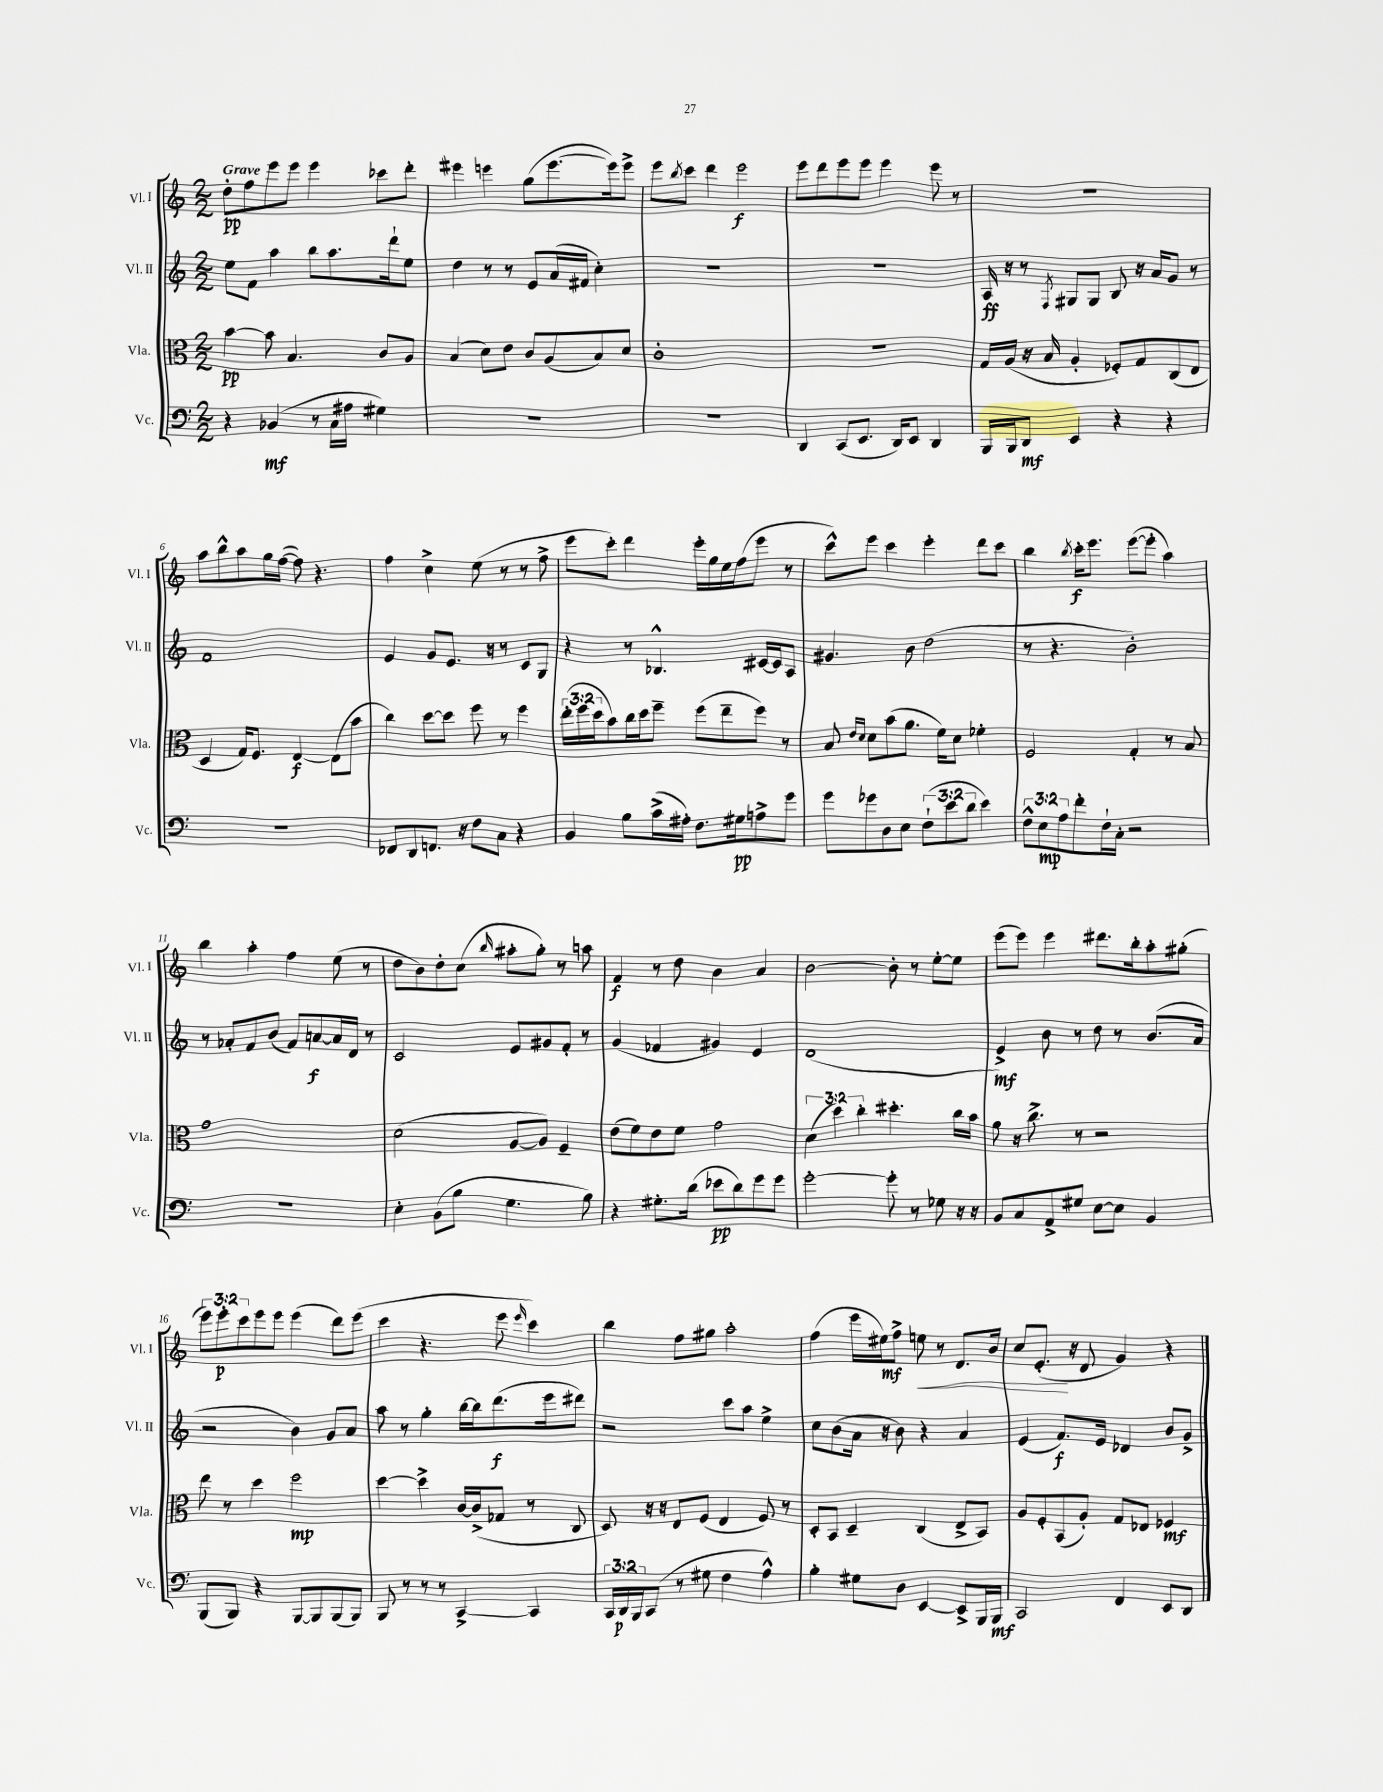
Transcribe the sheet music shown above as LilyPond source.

<<
\new StaffGroup <<
\new Staff = "s0" \with { instrumentName = "Vl. I" shortInstrumentName = "Vl. I" } {
    \clef treble \key c \major \numericTimeSignature \time 2/2 \override Staff.TupletNumber.text = #tuplet-number::calc-fraction-text \tempo "Grave"
    d''8-.\pp f''8 e'''8 e'''8 e'''4 ces'''8 d'''8-. |
    eis'''4 e'''4 g''8( e'''8.~ e'''16) e'''8-> |
    e'''8 \acciaccatura { b''8 } c'''8 d'''4 e'''2\f |
    e'''8 d'''8 e'''8 e'''8 e'''4 e'''8 r8 |
    r1 |
    a''8 b''8-^ a''8 g''16 f''16~( f''8) r4. |
    f''4 c''4-> e''8( r8 r8 f''8-> |
    e'''8 c'''8-.) d'''4 e'''16-. g''16 e''16 f''16( e'''8 r8 |
    c'''8-^) e'''8 c'''4 e'''4-. d'''8 c'''8 |
    b''4 \acciaccatura { b''8 } c'''16-.\f e'''8. e'''8~( e'''8-. a''4) |
    b''4 a''4-. f''4 e''8( r8 |
    d''8 b'8) d''8-. c''8( \grace { b''16 } ais''8-. g''8-.) r8 a''8 |
    f'4\f r8 d''8 b'4 a'4 |
    b'2~ b'8-. r8 e''8~-. e''8 |
    e'''8( e'''8) e'''4 dis'''8. b''16-. a''8-. gis''8-.( |
    \tuplet 3/2 { e'''8) e'''8-.\p c'''8 } e'''8 e'''8 e'''4( d'''8) e'''8( |
    c'''4 r4. e'''8 \grace { e'''16 } c'''4) |
    b''4 f''8 gis''8 a''2-. |
    f''4( e'''16 eis''16\mf) f''8-> e''8\< r8 d'8. b'16 |
    c''8 e'8.-.\!( r16 d'8 g'4) r4 \bar "|." |
}
\new Staff = "s1" \with { instrumentName = "Vl. II" shortInstrumentName = "Vl. II" } {
    \clef treble \key c \major \numericTimeSignature \time 2/2
    e''8 f'8 a''4 b''8 a''8. d'''16-! e''8 |
    d''4 r8 r8 e'8 a'16( fis'16 c''4-.) |
    R1 |
    R1 |
    a16\ff r16 r8 \acciaccatura { f8 } gis8 gis8 b8 r16 a'16 g'8 r8 |
    f'1 |
    e'4 g'8 e'8. r16 r8 c'8 g8 |
    r4 r8 bes4.-^ cis'16~ cis'16 a8 |
    gis'4. b'8 d''2( |
    r8 r4. b'2-.) |
    r8 aes'8-. f'8 b'8( f'8) a'8~\f a'16 d'16 r8 |
    c'2 e'8 gis'8 f'8-. r8 |
    g'4( fes'4 gis'4) e'4 |
    d'1( |
    e'4->\mf) b'8 r8 d''8 r8 b'8.( a'16 |
    r2 b'4) g'8 a'8 |
    a''8 r8 g''4-. b''16~ b''16 d'''8.\f( e'''16 dis'''8) |
    r2 c'''8 a''8 e''4-> |
    c''8 b'8( a'16 r16 b'8) r4 a'4 |
    e'4( f'8.\f) e'16 des'4 b'8 g'8-> \bar "|." |
}
\new Staff = "s2" \with { instrumentName = "Vla." shortInstrumentName = "Vla." } {
    \clef alto \key c \major \numericTimeSignature \time 2/2 \override Staff.TupletNumber.text = #tuplet-number::calc-fraction-text
    b'4~\pp b'8 b4. c'8 a8 |
    b4( d'8) e'8 c'8 a8( b8) d'8 |
    c'1-. |
    R1 |
    g16 a16( r16 b16 a4-. fes8-.) g8 c8( e8 |
    d4 g16) f8. e4~\f e8( b'8 |
    c''4) d''8~ d''8 f''8 r8 f''4 |
    \tuplet 3/2 { e''16-.( f''16 d''16 } b'8) c''16 d''16 f''8-- f''8( e''8-- f''8) r8 |
    b8 \grace { e'16 d'16 } d'8 b'8( a'8. f'16) d'8 fes'4-. |
    f2 g4-. r8 b8 |
    g'1 |
    d'2( a8~ a8) f4-- |
    e'8( f'8) e'8 f'8 g'2 |
    \tuplet 3/2 { d'4( d''4) c''4-. } dis''4.-. c''16 b'16 |
    a'8 r16 c''8.-> r8 r2 |
    e''8 r8 d''4 f''2\mp |
    d''4~ d''4-> c'16~ c'16->( ges8 r8 c8 |
    d8) r16 r16 e8 f8( e4 f8) r8 |
    d8-. b,8 d4-- c4( e8-> b,8) |
    a8 f8-. b,8( a8-.) g8 ees8 fes4\mf \bar "|." |
}
\new Staff = "s3" \with { instrumentName = "Vc." shortInstrumentName = "Vc." } {
    \clef bass \key c \major \numericTimeSignature \time 2/2 \override Staff.TupletNumber.text = #tuplet-number::calc-fraction-text
    r4 bes,4\mf( r8 c16 ais16 gis4) |
    R1 |
    R1 |
    d,4 c,8( e,8. d,16) e,8 d,4 |
    b,,16 b,,16 d,8\mf e,4 r4 r4 |
    r1 |
    fes,8 d,8 f,8. r16 f8 c8 r4 |
    b,4 b8 c'16->( ais16-.) f8. gis16\pp a8-> g'8 |
    g'8 ges'8 d8 e8 \tuplet 3/2 { f8-!( e'8 d'8 } e'4) |
    \tuplet 3/2 { f8-^ e8\mp a8 } f'8-. f16-! c16-. r2 |
    R1 |
    e4-. b,8( b8 g4. b8) |
    r4 gis8.-. d'16( ees'8\pp d'8) g'8 g'8 |
    g'2~-. g'8-. r8 ges8 r16 r16 |
    b,8 c8 a,8-> gis8 e8~ e8 b,4 |
    b,,8( b,,8) r4 b,,8~ b,,8 b,,8( b,,8) |
    b,,8 r8 r8 r8 c,4~-> c,4 |
    \tuplet 3/2 { c,16 d,16\p b,,16 } c,8( r8 gis8 f4 a4-^) |
    b4-. gis8 d8 e,4~ e,8-> b,,16 b,,16\mf |
    c,2 f,4 e,8 d,8 \bar "|." |
}
>>
>>
